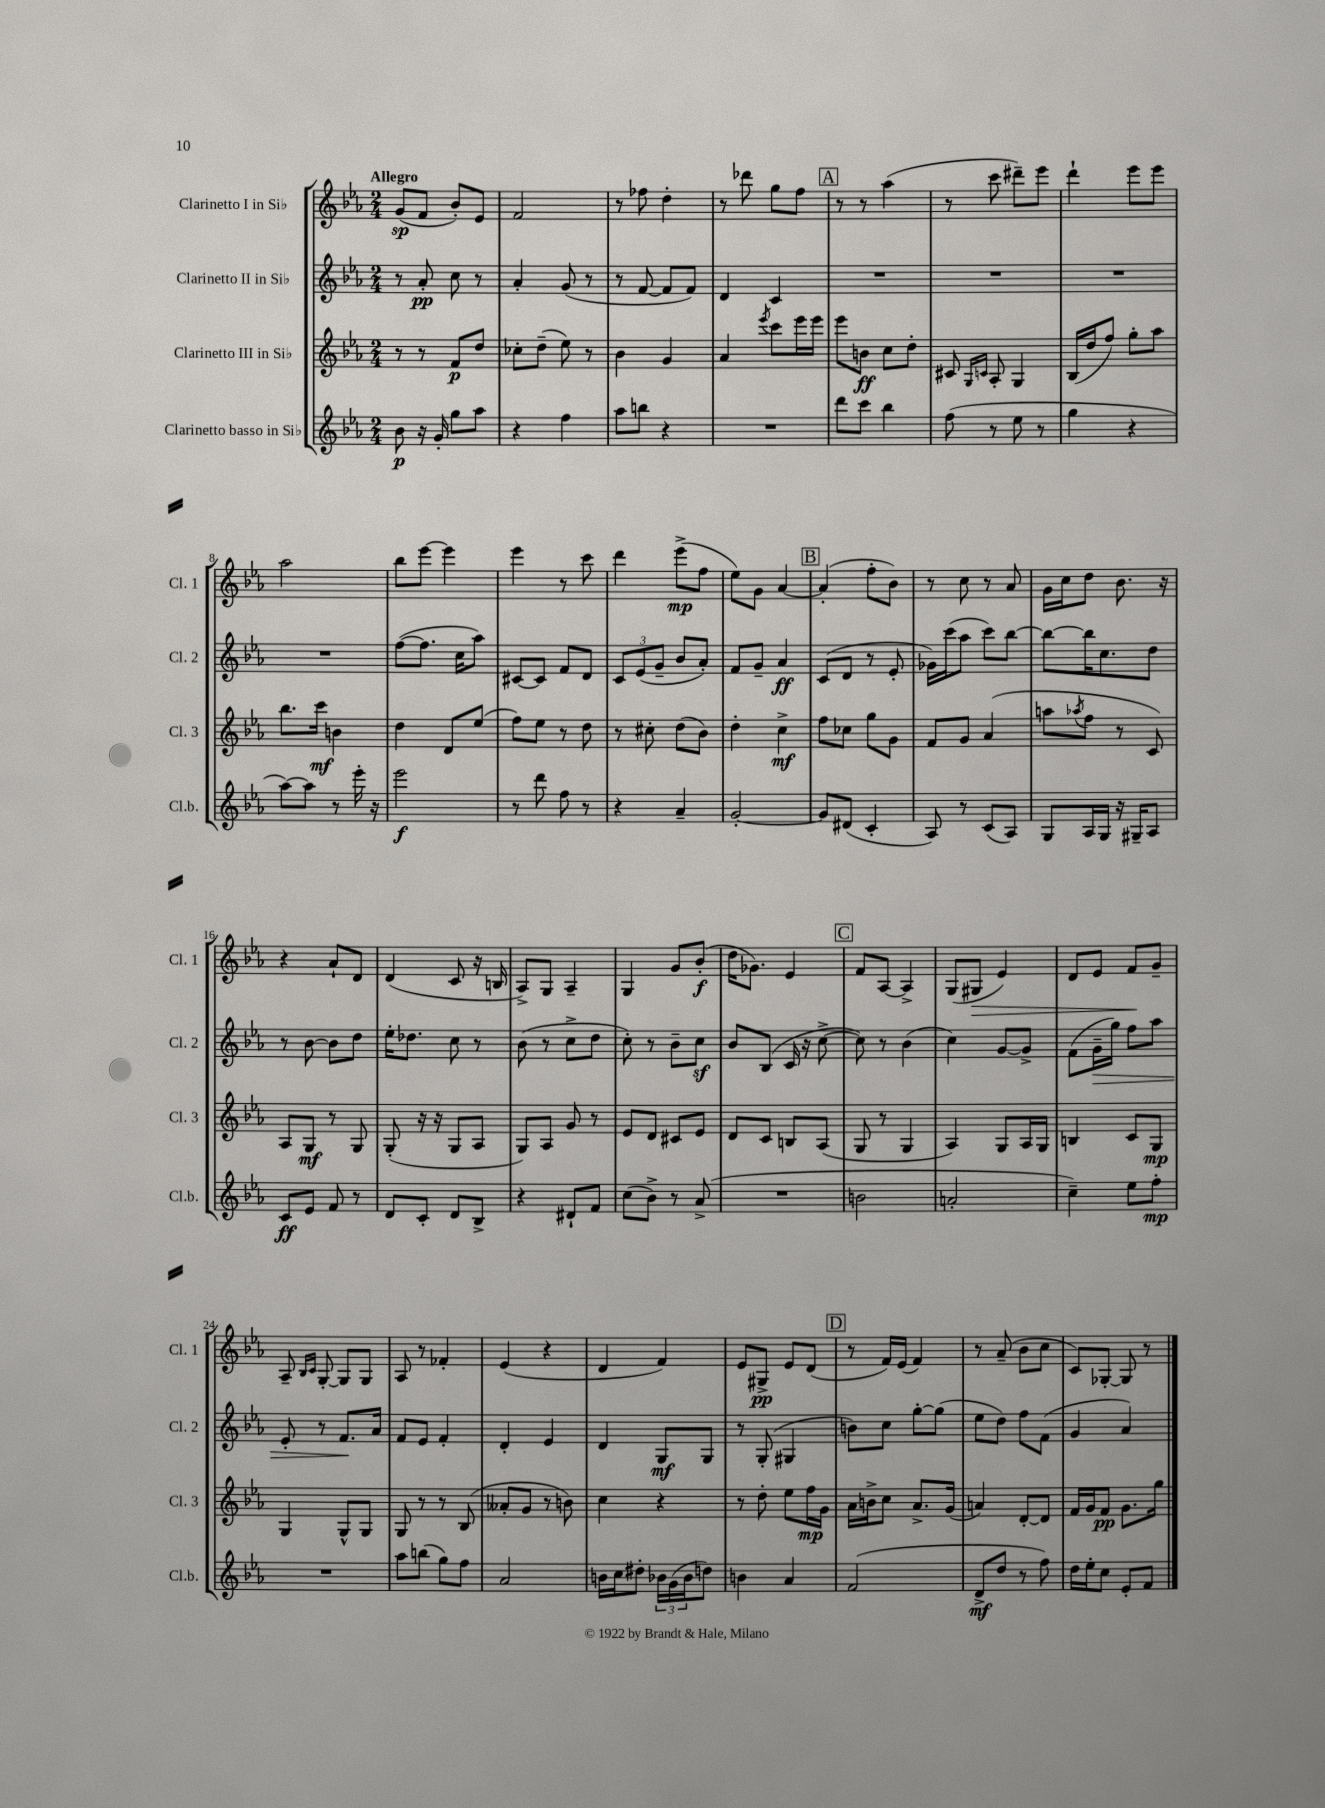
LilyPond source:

<<
\new StaffGroup <<
\new Staff = "s0" \with { instrumentName = "Clarinetto I in Sib" shortInstrumentName = "Cl. 1" } {
    \clef treble \key ees \major \numericTimeSignature \time 2/4 \tempo "Allegro"
    g'8\sp( f'8 bes'8-.) ees'8 |
    f'2 |
    r8 fes''8 d''4-. |
    r8 des'''8 g''8 f''8 |
    \mark \markup { \box "A" } r8 r8 aes''4( |
    r8 c'''8 dis'''8--) ees'''8 |
    d'''4-! ees'''8 ees'''8 |
    aes''2 |
    bes''8 ees'''8~ ees'''4 |
    ees'''4 r8 c'''8 |
    d'''4 ees'''8->\mp( f''8 |
    ees''8) g'8 aes'4~ |
    \mark \markup { \box "B" } aes'4-.( f''8-. bes'8) |
    r8 c''8 r8 aes'8 |
    g'16 c''16 d''8 bes'8. r16 |
    r4 aes'8-! d'8 |
    d'4( c'8 r16 b16 |
    aes8->) g8 aes4-- |
    g4 g'8 bes'8-.\f( |
    d''16 ges'8.) ees'4 |
    \mark \markup { \box "C" } f'8 aes8~ aes4-> |
    g8( gis8\> ees'4) |
    d'8 ees'8 f'8\! g'8-- |
    aes8-- \grace { bes16 c'16 } g8~-. g8 g8 |
    aes8 r8 fes'4-. |
    ees'4( r4 |
    d'4 f'4) |
    ees'8 gis8->\pp ees'8 d'8( |
    \mark \markup { \box "D" } r8 f'16) ees'16( f'4) |
    r8 aes'8--( bes'8 c''8 |
    c'8) ges8~-. ges8 r8 \bar "|." |
}
\new Staff = "s1" \with { instrumentName = "Clarinetto II in Sib" shortInstrumentName = "Cl. 2" } {
    \clef treble \key ees \major \numericTimeSignature \time 2/4
    r8 aes'8-.\pp c''8 r8 |
    aes'4-. g'8( r8 |
    r8 f'8~ f'8 f'8) |
    d'4 c'4 |
    \mark \markup { \box "A" } R2 |
    R2 |
    R2 |
    R2 |
    f''8~( f''8. c''16 aes''8) |
    cis'8~ cis'8 f'8 d'8 |
    \tuplet 3/2 { c'8 ees'8( g'8-- } bes'8 aes'8-.) |
    f'8 g'8-- aes'4\ff |
    \mark \markup { \box "B" } c'8( d'8 r8 ees'8-. |
    ges'16) c'''16( aes''8 c'''8) bes''8~ |
    bes''8~ bes''16 c''8. d''8 |
    r8 bes'8~ bes'8 d''8 |
    ees''16-. des''8. c''8 r8 |
    bes'8( r8 c''8-> d''8 |
    c''8-.) r8 bes'8-- c''8\sf |
    bes'8 bes8( c'16 r16 c''8~-> |
    \mark \markup { \box "C" } c''8) r8 bes'4( |
    c''4) g'8~ g'8-> |
    f'8( g'16--\> g''16) f''8 aes''8 |
    ees'8-. r8 f'8.\! aes'16 |
    f'8 ees'8 f'4-. |
    d'4-. ees'4 |
    d'4 g8\mf g8 |
    r8 g8-.( gis4 |
    \mark \markup { \box "D" } b'8) c''8 g''8~-. g''8( |
    ees''8 d''8) f''8 f'8( |
    g'4 aes'4) \bar "|." |
}
\new Staff = "s2" \with { instrumentName = "Clarinetto III in Sib" shortInstrumentName = "Cl. 3" } {
    \clef treble \key ees \major \numericTimeSignature \time 2/4
    r8 r8 f'8\p d''8 |
    ces''8-. d''8--( ees''8) r8 |
    bes'4 g'4 |
    aes'4 \acciaccatura { ees'''8 } c'''8 ees'''16 ees'''16 |
    \mark \markup { \box "A" } ees'''8 b'8\ff c''8 d''8-. |
    cis'8 \grace { g16 c'16 } aes8-. g4 |
    bes16( d''16 f''8) g''8-. aes''8 |
    bes''8. c'''16\mf b'4 |
    d''4 d'8 ees''8( |
    f''8) ees''8 r8 d''8 |
    r8 cis''8-. d''8( bes'8) |
    d''4-. c''4->\mf |
    \mark \markup { \box "B" } f''8 ces''8 g''8 g'8 |
    f'8 g'8 aes'4( |
    a''8 \acciaccatura { aes''8 } f''8 r8 c'8) |
    aes8 g8\mf r8 g8 |
    g8-.( r16 r16 g8 aes8 |
    g8) aes8 g'8 r8 |
    ees'8 d'8 cis'8 ees'8 |
    d'8 c'8 b8 aes8( |
    \mark \markup { \box "C" } g8 r8 g4 |
    aes4) g8 aes16 g16 |
    b4 c'8 g8\mp |
    g4 g8-^ g8 |
    g8 r8 r8 bes8( |
    aeses'8-. g'8 r8 b'8) |
    c''4 r4 |
    r8 d''8-. ees''8 f''16\mp g'16 |
    \mark \markup { \box "D" } aes'16 b'16-> c''8 aes'8.-> g'16( |
    a'4) d'8~-. d'8 |
    f'16 g'16 f'8\pp g'8. g''16 \bar "|." |
}
\new Staff = "s3" \with { instrumentName = "Clarinetto basso in Sib" shortInstrumentName = "Cl.b." } {
    \clef treble \key ees \major \numericTimeSignature \time 2/4
    bes'8\p r16 g'16-. g''8 aes''8 |
    r4 f''4 |
    aes''8 b''8 r4 |
    R2 |
    \mark \markup { \box "A" } d'''8 c'''8 bes''4 |
    f''8( r8 ees''8 r8 |
    g''4 r4 |
    aes''8~) aes''8 r8 ees'''16-. r16 |
    ees'''2\f |
    r8 d'''8 f''8 r8 |
    r4 aes'4-- |
    g'2~-. |
    \mark \markup { \box "B" } g'8 dis'8( c'4-. |
    aes8) r8 c'8( aes8) |
    g8 aes16 g16 r16 gis16-- aes8 |
    c'8\ff ees'8 f'8 r8 |
    d'8 c'8-. d'8 bes8-> |
    r4 dis'8-! f'8 |
    c''8( bes'8->) r8 aes'8->( |
    R2 |
    \mark \markup { \box "C" } b'2 |
    a'2-. |
    c''4--) ees''8 f''8-.\mp |
    R2 |
    aes''8 b''8( g''8) f''8 |
    aes'2 |
    b'16 c''16 dis''8-. \tuplet 3/2 { bes'16 g'16( bes'16 } d''8) |
    b'4 aes'4 |
    \mark \markup { \box "D" } f'2( |
    d'8->\mf d''8 r8 f''8) |
    d''16 ees''16-. c''8 ees'8-. f'8 \bar "|." |
}
>>
>>
